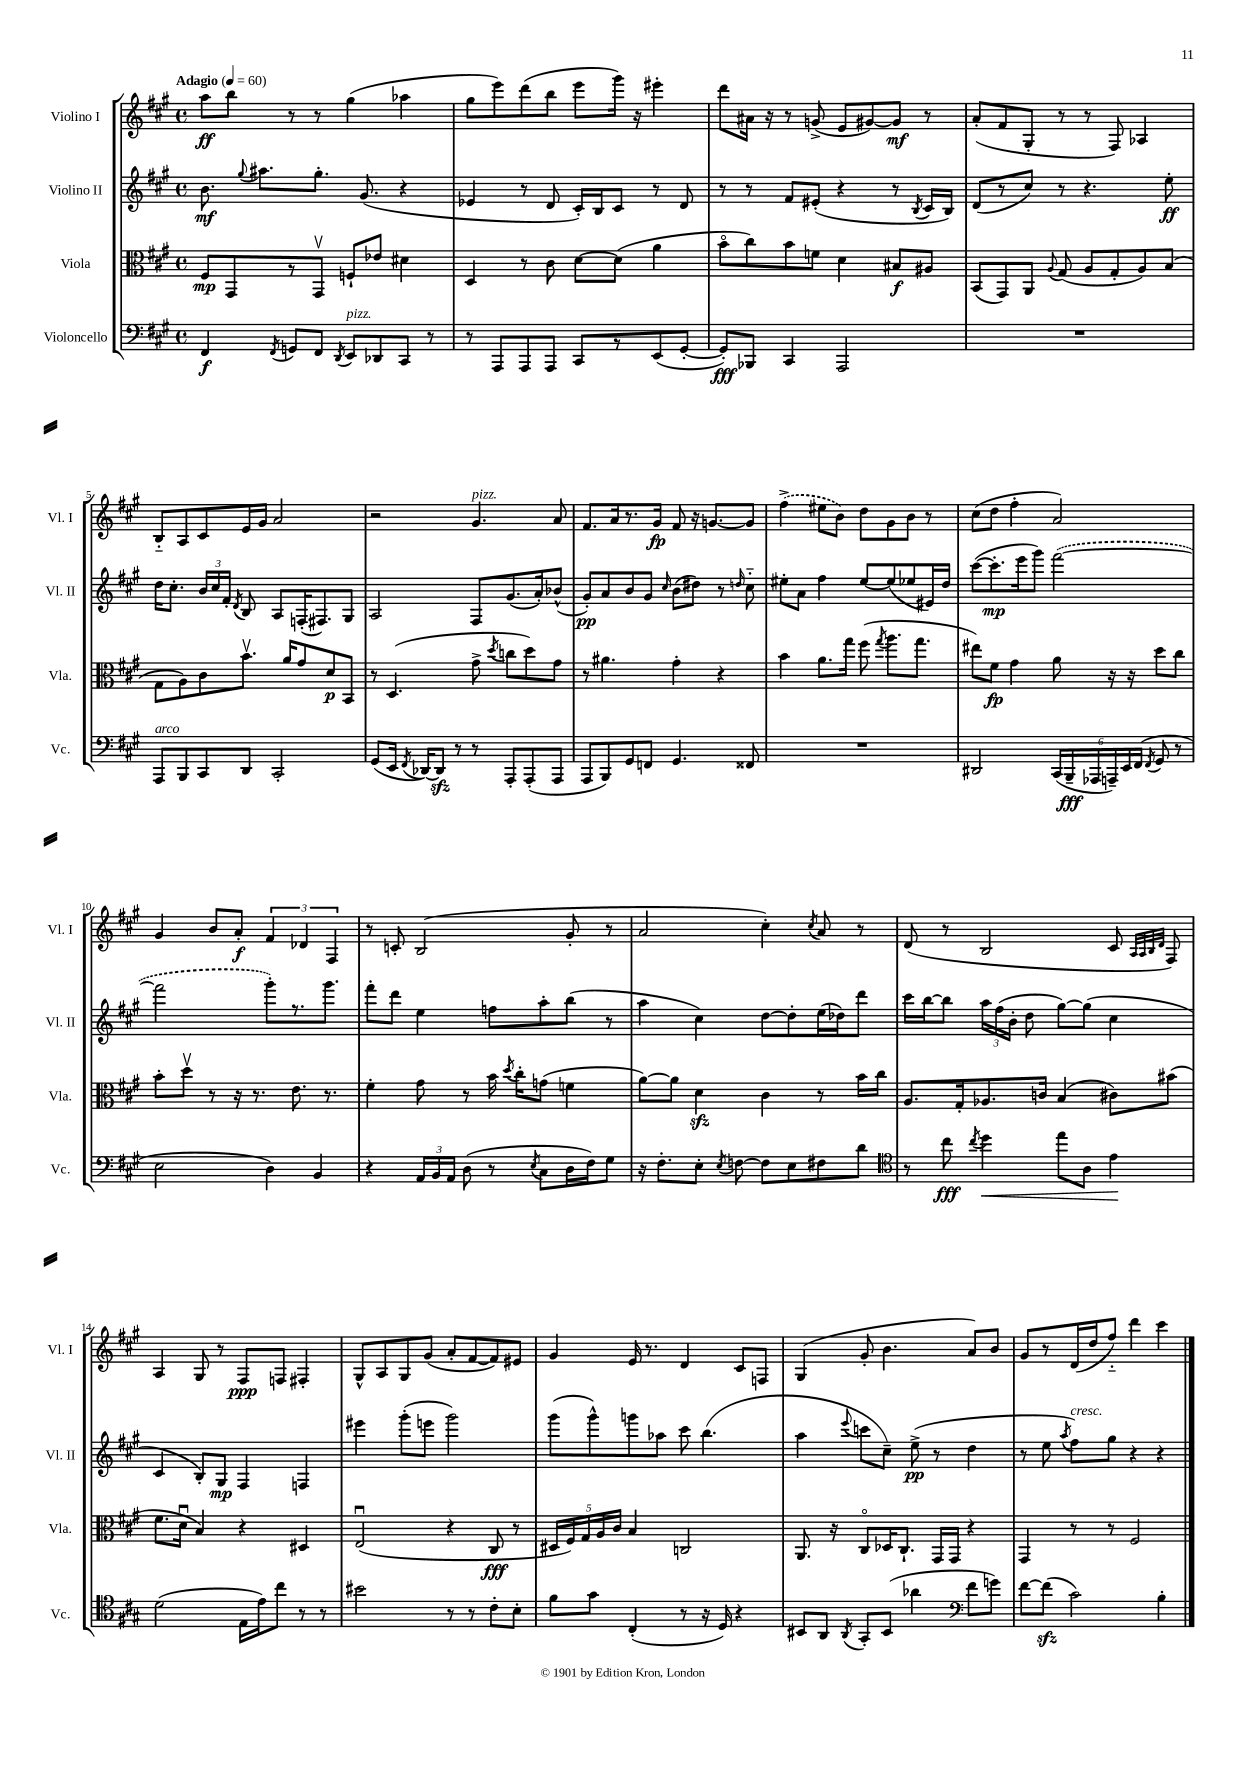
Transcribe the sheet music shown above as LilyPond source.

<<
\new StaffGroup <<
\new Staff = "s0" \with { instrumentName = "Violino I" shortInstrumentName = "Vl. I" } {
    \clef treble \key a \major \defaultTimeSignature \time 4/4 \tempo "Adagio" 4 = 60
    \autoBeamOff a''8[\ff b''8] r8 r8 gis''4( aes''4 |
    gis''8[ e'''8) d'''8( b''8] e'''8[ gis'''16]) r16 eis'''4-. |
    d'''8[ ais'16] r16 r8 g'8->( e'8[ gis'8~) gis'8]\mf r8 |
    a'8[-.( fis'8 gis8]-. r8 r8 fis8) aes4 |
    b8[-_ a8 cis'8 e'16 gis'16] a'2 |
    r2 gis'4.^\markup { \italic "pizz." } a'8 |
    fis'8.[ a'16 r8. gis'16]\fp fis'8 r16 g'8.[~ g'8] |
    \once \slurDashed fis''4->( eis''8[ b'8]) d''8[ gis'8 b'8] r8 |
    cis''8[( d''8] fis''4-. a'2) |
    gis'4 b'8[ a'8]-.\f \tuplet 3/2 { fis'4 des'4 fis4 } |
    r8 c'8-. b2( gis'8-. r8 |
    a'2 cis''4-.) \acciaccatura { cis''8 } a'8 r8 |
    d'8( r8 b2 cis'8 \grace { a32[ a32 b32 d'32] } fis8) |
    a4 gis8 r8 fis8[\ppp f8] fis4-. |
    gis8[-^ a8 gis8 gis'8]( a'8[-. fis'8~ fis'8) eis'8] |
    gis'4 e'16 r8. d'4 cis'8[ f8] |
    gis4( gis'8-. b'4. a'8[) b'8] |
    gis'8[ r8 d'16( d''16 fis''8]-_) d'''4 cis'''4 \bar "|." |
}
\new Staff = "s1" \with { instrumentName = "Violino II" shortInstrumentName = "Vl. II" } {
    \clef treble \key a \major \defaultTimeSignature \time 4/4
    \autoBeamOff b'8.\mf \appoggiatura { gis''8 } ais''8.[ gis''8.]-. gis'8.( r4 |
    ees'4 r8 d'8 cis'16[-.) b16 cis'8] r8 d'8 |
    r8 r8 fis'8[ eis'8]-.( r4 r8 \acciaccatura { b8 } cis'16[ b16]) |
    d'8[( r8 cis''8]) r8 r4. e''8-.\ff |
    d''16[ cis''8.]-. \tuplet 3/2 { b'16[ cis''16 fis'16]-. } \acciaccatura { d'8 } b8 a8[ f16-.( fis8.) gis8] |
    a2 fis8[ gis'8.( a'16-.) bes'8]-^( |
    gis'8[-.\pp) a'8 b'8 gis'8] \grace { cis''16 } b'8[( dis''8]) r8 \grace { d''16 } cis''8-_ |
    eis''8[-. a'8] fis''4 eis''8[~ eis''8( ees''8 eis'16) d''16] |
    cis'''8[~( cis'''8.-.\mp e'''16 gis'''8]) \once \slurDashed fis'''2~( |
    fis'''2 gis'''8[-.) r8. gis'''8.] |
    fis'''8[-. d'''8] e''4 f''8[ a''8-. b''8]( r8 |
    a''4 cis''4) d''8[~ d''8-. e''16( des''16) d'''8] |
    cis'''16[ b''16~ b''8] \tuplet 3/2 { a''16[ fis''16( b'16]-. } d''8 gis''8[~) gis''8]( cis''4 |
    cis'4 b8[-.) gis8]\mp fis4 f4 |
    eis'''4 gis'''8[-.( e'''8] gis'''2) |
    gis'''8[( gis'''8-^) g'''8 aes''8] cis'''8 b''4.( |
    a''4 \appoggiatura { e'''8 } c'''8[ cis''8]--) e''8->\pp( r8 d''4 |
    r8 e''8 \acciaccatura { a''8 } fis''8[^\markup { \italic "cresc." }) gis''8] r4 r4 \bar "|." |
}
\new Staff = "s2" \with { instrumentName = "Viola" shortInstrumentName = "Vla." } {
    \clef alto \key a \major \defaultTimeSignature \time 4/4
    \autoBeamOff fis8[\mp gis,8 r8 gis,8]\upbow f8[-! ees'8] dis'4 |
    d4 r8 cis'8 d'8[~ d'8]( a'4 |
    b'8[\flageolet cis''8) b'8 f'8] d'4 bis8[\f ais8] |
    b,8[( gis,8) a,8] \appoggiatura { a8 } gis8( a8[ gis8-. a8) b8]( |
    gis8[ a8) cis'8 b'8.]\upbow a'16[ gis'8 d'8\p b,8] |
    r8 d4.( gis'8-> \acciaccatura { d''8 } c''8[ d''8) gis'8] |
    r8 ais'4. gis'4-. r4 |
    b'4 a'8.[ gis''16] fis''8( \acciaccatura { gis''8 } a''8.[ gis''8.] |
    eis''8[) fis'8]\fp gis'4 a'8 r16 r16 d''8[ cis''8] |
    b'8[-. d''8]\upbow r8 r16 r8. e'8. r8. |
    fis'4-. gis'8 r8 b'16 \acciaccatura { d''8 } cis''16[-. g'8]( f'4 |
    a'8[~) a'8] d'4\sfz cis'4 r8 b'16[ cis''16] |
    a8.[ gis16-. aes8. c'16] b4( cis'8[) bis'8]( |
    fis'8.[ d'16]\downbow b4) r4 dis4 |
    e2\downbow( r4 cis8\fff r8 |
    \tuplet 5/4 { dis16[ fis16) gis16 a16 cis'16] } b4 c2 |
    a,8. r16 cis8[\flageolet des16 cis8.]-! gis,16[ gis,16] r4 |
    gis,4 r8 r8 fis2 \bar "|." |
}
\new Staff = "s3" \with { instrumentName = "Violoncello" shortInstrumentName = "Vc." } {
    \clef bass \key a \major \defaultTimeSignature \time 4/4
    \autoBeamOff fis,4\f \acciaccatura { fis,8 } g,8[ fis,8] \acciaccatura { d,8 } e,8[^\markup { \italic "pizz." } des,8 cis,8] r8 |
    r8 a,,8[ a,,8 a,,8] cis,8[ r8 e,8( gis,8]~-. |
    gis,8[-.\fff) bes,,8] cis,4 a,,2 |
    R1 |
    a,,8[^\markup { \italic "arco" } b,,8 cis,8 d,8] cis,2-. |
    gis,8[( e,16] \acciaccatura { fis,8 } des,16[~) des,8]\sfz r8 r8 a,,8[-. a,,8-.( a,,8] |
    a,,8[ b,,8) gis,8 f,8] gis,4. fisis,8 |
    R1 |
    dis,2 \tuplet 6/4 { cis,16[( b,,16--\fff aes,,16 a,,16--) e,16 fis,16]( } \acciaccatura { fis,8 } gis,8 r8 |
    e2 d4) b,4 |
    r4 \tuplet 3/2 { a,16[ b,16 a,16] } d8( r8 \acciaccatura { e8 } cis8[ d16 fis16) gis8] |
    r16 fis8.[-. e8]-. \acciaccatura { e8 } f8~ f8[ e8 fis8 d'8] |
    \clef tenor r8 cis''8\fff \acciaccatura { cis''8 } d''4\< e''8[ a8] e'4\! |
    d'2( e16[ e'16) cis''8] r8 r8 |
    bis'2 r8 r8 cis'8[-. b8]-. |
    fis'8[ gis'8] cis4-.( r8 r16 d16) r4 |
    bis,8[ a,8] \acciaccatura { a,8 } gis,8[-. bis,8]( aes'4 \clef bass fis'8[ g'8]) |
    fis'8[~ fis'8]\sfz( cis'2) b4-. \bar "|." |
}
>>
>>
